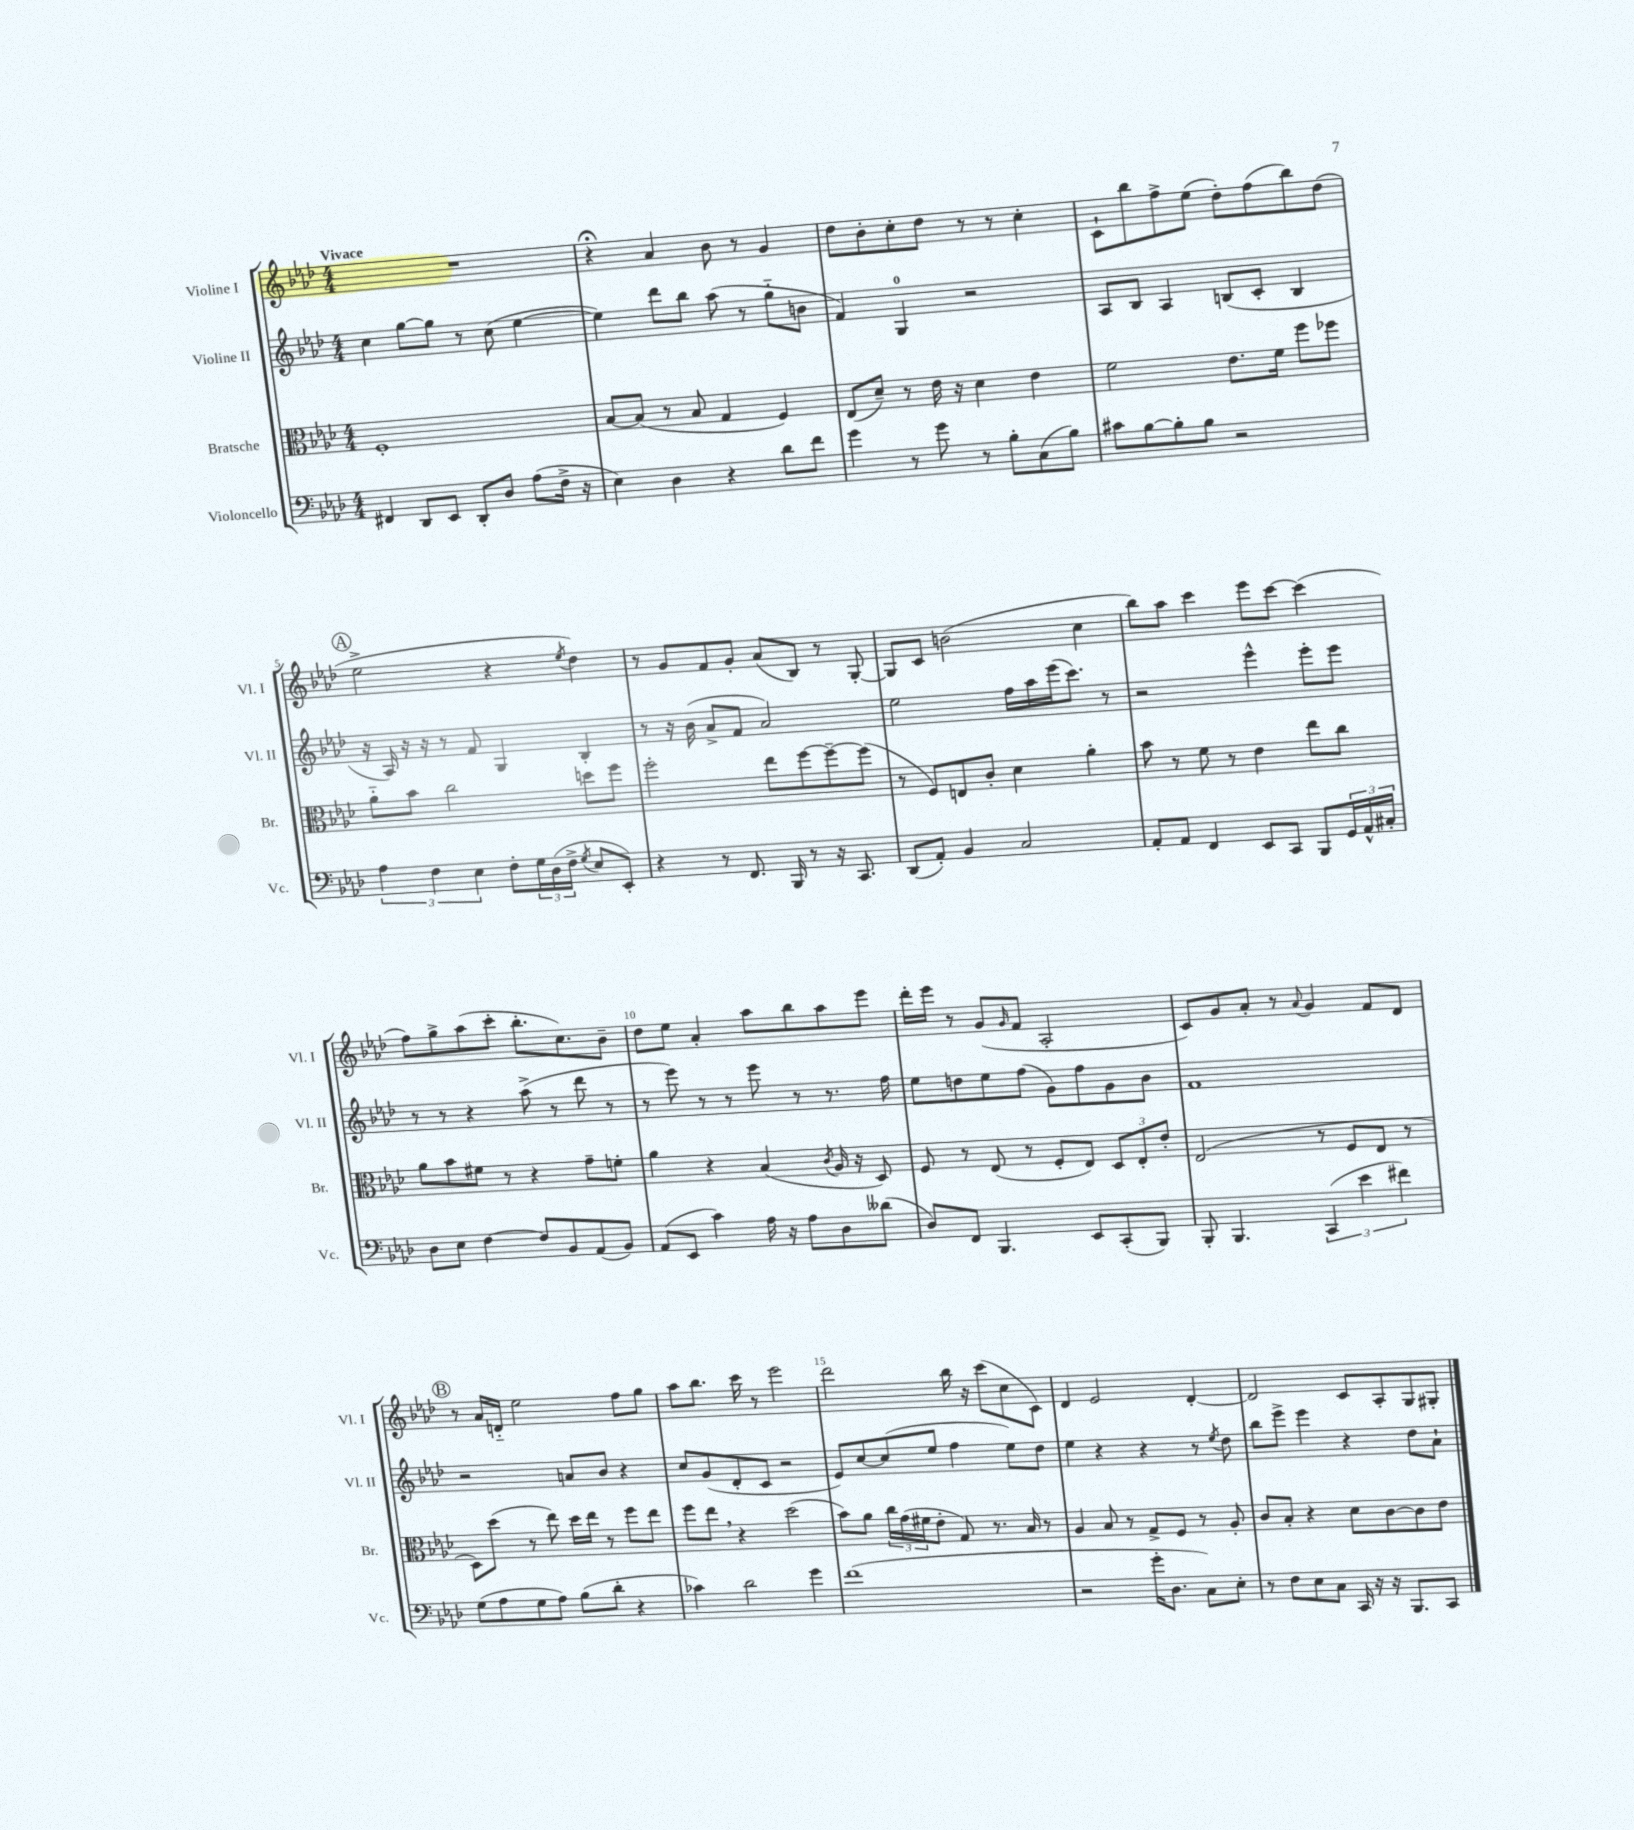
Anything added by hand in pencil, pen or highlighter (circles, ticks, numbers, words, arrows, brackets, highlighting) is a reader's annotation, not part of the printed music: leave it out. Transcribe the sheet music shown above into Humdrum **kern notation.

**kern	**kern	**kern	**kern
*part4	*part3	*part2	*part1
*staff4	*staff3	*staff2	*staff1
*I"Violoncello	*I"Bratsche	*I"Violine II	*I"Violine I
*I'Vc.	*I'Br.	*I'Vl. II	*I'Vl. I
*clefF4	*clefC3	*clefG2	*clefG2
*k[b-e-a-d-]	*k[b-e-a-d-]	*k[b-e-a-d-]	*k[b-e-a-d-]
*M4/4	*M4/4	*M4/4	*M4/4
=1	=1	=1	=1
!	!	!	!LO:TX:a:B:t=Vivace
4FF#X/	1F'	4cc\	1r
8DD-/L	.	[8gg\L	.
8EE-/J	.	8gg\J]	.
8DD-'/L	.	8r	.
8D-/J	.	(8cc\	.
(8A-\L	.	[4ee-\	.
16F^\Jk	.	.	.
16r	.	.	.
=2	=2	=2	=2
4E-\)	[8B-/L	4ee-\])	4r;<
.	(8B-/J]	.	.
4D-\	8r	8ddd-\L	4a-/
.	8B-/	8bb-\J	.
4r	4G/	(8aa-\	8b-\
.	.	8r	8r
8d-\L	4F/)	8gg\L	4g/
8f\J	.	8bn\J	.
=3	=3	=3	=3
4g\	(8E-/L	4f/)	8dd-\L
.	8d-~/J)	.	8b-'\
8r	8r	4G/	8cc'\
8g\	16e-\	.	8dd-\J
.	16r	.	.
8r	4d-\	2r	8r
8B-'\L	.	.	8r
(8C\	4e-\	.	4cc'\
8B-\J)	.	.	.
=4	=4	=4	=4
8c#X\L	2f\	8A-/L	8c`\L
[8B-\	.	8B-/J	8bb-\
8B-'\]	.	4A-/	8ff^\
8B-\J	.	.	(8ee-\J
2r	8.e-\L	(8Bn/L	8dd-'\L)
.	.	8c'/J	(8ff\
.	16f\Jk	.	.
.	8ff\L	4B/	8bb-\)
.	8ff-X\J	.	(8dd-\J
!!LO:LB:g=z
!!LO:REH:place=s1:t=A
=5	=5	=5	=5
6A-\	8a-\L	16r	2ee-^\
.	.	16A-/)	.
.	8b-\J	16r	.
6F\	.	.	.
.	.	16r	.
.	2cc\	8r	.
6E-\	.	.	.
.	.	8f/	.
8F'\L	.	4G/	4r
24G\L	.	.	.
(24D-\	.	.	.
24F^\JJ	.	.	.
8qG/	.	.	8qee-/
8E-/L	8ddn\L	4B-'/	4dd-\)
8EE-'/J)	8ff\J	.	.
=6	=6	=6	=6
4r	2ff'\	8r	8r
.	.	16r	8g/L
.	.	(16b-\	.
8r	.	8a-^/L	8f/
8.FF/	.	8f/J	8g'/J
.	8ee-\L	2a-/)	(8a-/L
16BBB-/	.	.	.
8r	[8ff\	.	8B-/J)
16r	8ff~\_	.	8r
8.CC/	.	.	.
.	(8ff\J]	.	[8G'/
=7	=7	=7	=7
(8DD-/L	8r	2ee-\	8G/L]
8AA-'/J)	8F/L)	.	8c/J
4BB-/	8En/	.	(2bn\
.	8c'/J	.	.
2C/	4d-\	16ff\LL	.
.	.	16aa-\	.
.	.	(16eee-\J	.
.	.	8.ccc\J)	.
.	4a-'\	.	4cc\
.	.	8r	.
=8	=8	=8	=8
8AA-'/L	8b-\	2r	8bb-\L)
8AA-/J	8r	.	8aa-\J
4FF/	8f\	.	4ccc\
.	8r	.	.
8EE-/L	4e-\	4eee-^^\	8eee-\L
8CC/J	.	.	[8ccc\J
8BBB-/L	8ee-\L	8eee-'\L	(4ccc\]
24GG/L	8cc\J	8eee-\J	.
24AA-^^/	.	.	.
24C#X'/JJ	.	.	.
!!LO:LB:g=z
=9	=9	=9	=9
8D-\L	8a-\L	8r	8ff\L)
8E-\J	8b-\	8r	8gg^\
[4F\	8f#X\J	4r	(8aa-\
.	8r	.	8ccc'\J
8F/L]	4r	(8aa-^\	8.bb-'\L
8BB-/	.	8r	.
.	.	.	8.cc\)
(8AA-/	8g~\L	8ddd-\	.
8BB-/J)	8fn'\J	8r	8b-~\J
=10	=10	=10	=10
(8AA-/L	4a-\	8r	8dd-\L
8EE-/J	.	8eee-\)	8ee-\J
4c\)	4r	8r	4a-'/
.	.	8r	.
16A-\	(4B-/	8eee-\	8aa-\L
16r	.	.	.
8A-\L	.	8r	8bb-\
.	8qc/	.	.
8D-\	16A-/	8.r	8aa-\
.	16r	.	.
(8d--X\J	8D-/)	.	8eee-\J
.	.	16ff\	.
=11	=11	=11	=11
8D-/L)	8F/	8ee-\L	16ddd-'\LL
.	.	.	16eee-\JJ
8FF/J	8r	8ddn\	8r
4.BBB-/	(8E-/	8ee-\	(8g/L
.	.	.	16qqg/
.	8r	(8ff\J	8f/J
.	8F'/L	8g\L)	2A-'/
8EE-/L	8E-/J)	8ff\	.
(8CC'/	12D-/L	8g\	.
.	12E-'/	.	.
8BBB-/J)	.	8b-\J	.
.	12e-'/J	.	.
=12	=12	=12	=12
8BBB-'/	(2E-/	1f	8c/L)
4.BBB-/	.	.	8g/
.	.	.	8a-'/J
.	.	.	8r
.	.	.	8qqa-/
(6CC/	8r	.	4g/
.	8F/L	.	.
6e-\	.	.	.
.	8E-/J	.	8f/L
6f#X\)	.	.	.
.	8r	.	8d-/J
!!LO:LB:g=z
!!LO:REH:place=s1:t=B
=13	=13	=13	=13
(8G\L	8D-\L)	2r	8r
8A-\	(8dd-\J	.	16a-/LL
.	.	.	16dn/JJ
8G\	8r	.	2ee-\
8A-\J)	8ee-\)	.	.
(8B-\L	16dd-\LL	8an/L	.
.	16ee-\JJ	.	.
8d-'\J	8r	8b-/J	.
4r	8ff\L	4r	8ff\L
.	8ee-\J	.	8gg\J
=14	=14	=14	=14
4c-X\)	8ff\L	8cc/L	8aa-\L
.	8ee-,\J	(8g/	8.bb-\J
2d-\	4r	8d-'/	.
.	.	.	16ccc\
.	.	8c/J	8r
.	(2dd-\	2r	2eee-\
4g\	.	.	.
=15	=15	=15	=15
(1f	8b-\L)	8e-/L)	2ddd-\
.	8a-\J	[8cc/	.
.	24cc\LL	(8cc/]	.
.	(24g\	.	.
.	24f#X\J	.	.
.	8e-'\J	8ee-/J	.
.	8G/)	4ff\	16bb-\
.	.	.	16r
.	8.r	.	(8ccc\L
.	.	8ee-\L)	8cc\
.	16B-/	.	.
.	8r	8dd-\J	8c\J)
=16	=16	=16	=16
2r	4A-/	4ee-\	4d-/
.	8B-/	4r	2e-/
.	8r	.	.
16g'\KL	8G^/L	4r	.
8.D-\J	.	.	.
.	8F/J	.	.
8C\L)	8r	8r	[4d-'/
.	.	8qee-/	.
8E-'\J	8A-'/	8dd-\	.
=17	=17	=17	=17
8r	8c/L	8bb-\L	2d-/]
8F\L	8B-'/J	8eee-^\J	.
8E-\	4r	4eee-\	.
8C\J	.	.	.
16CC/	8d-\L	4r	8c/L
16r	.	.	.
16r	[8c\	.	8A-'/
8.BBB-/L	.	.	.
.	8c\]	8dd-\L	8G/
8CC/J	8e-\J	8a-`\J	8G#X'/J
==	==	==	==
*-	*-	*-	*-
